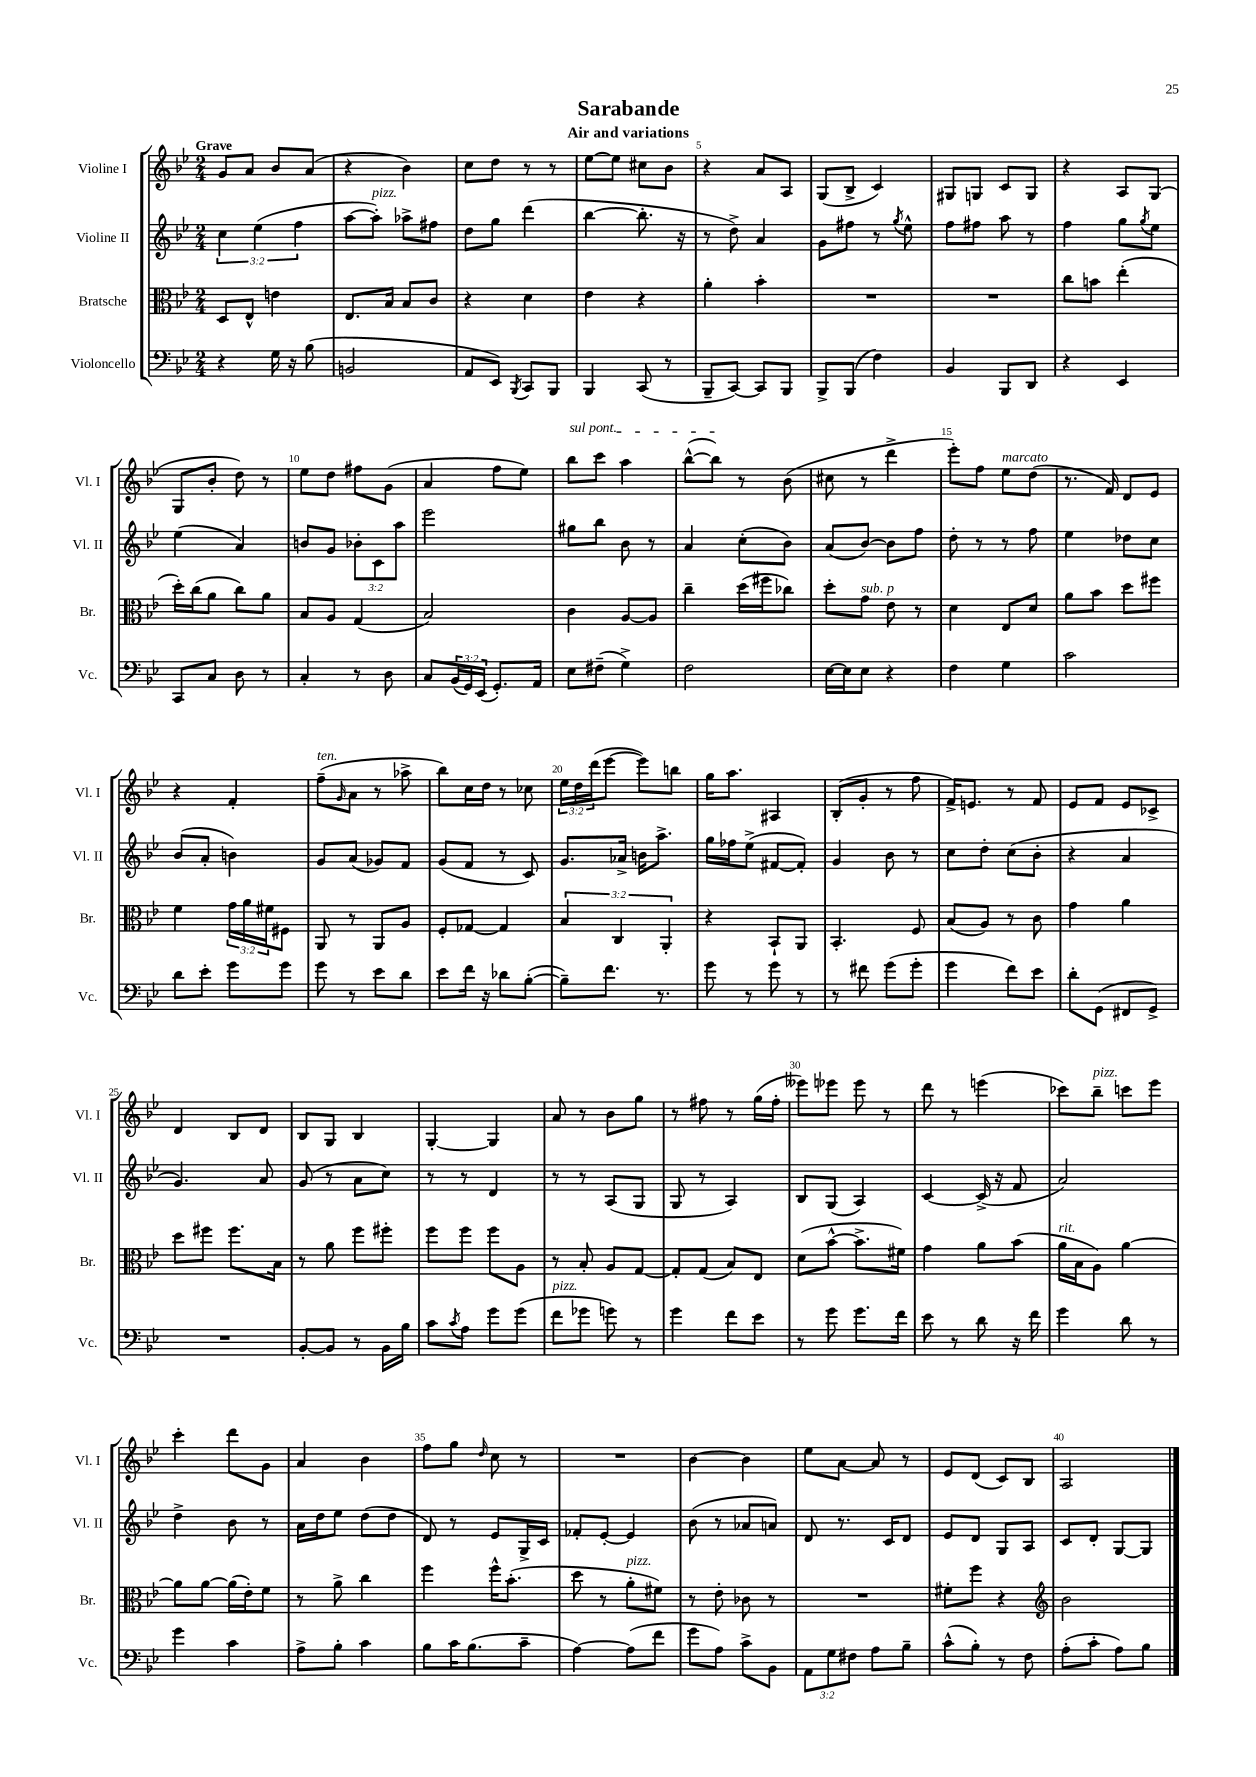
\header { title = "Sarabande" subtitle = "Air and variations" }
<<
\new StaffGroup <<
\new Staff = "s0" \with { instrumentName = "Violine I" shortInstrumentName = "Vl. I" } {
    \clef treble \key bes \major \numericTimeSignature \time 2/4 \override Staff.TupletNumber.text = #tuplet-number::calc-fraction-text \tempo "Grave"
    g'8 a'8 bes'8 a'8( |
    r4 bes'4) |
    c''8 d''8 r8 r8 |
    ees''8~ ees''8 cis''8 bes'8 |
    r4 a'8 a8 |
    g8( bes8-> c'4) |
    gis8 g8 c'8 g8 |
    r4 a8 g8( |
    g8 bes'8-. d''8) r8 |
    ees''8 d''8 fis''8 g'8( |
    a'4 f''8 ees''8) |
    \once \override TextSpanner.bound-details.left.text = \markup { \italic "sul pont." } bes''8\startTextSpan c'''8 a''4 |
    bes''8~-^( bes''8\stopTextSpan) r8 bes'8( |
    cis''8 r8 d'''4-> |
    ees'''8-.) f''8 ees''8^\markup { \italic "marcato" } d''8( |
    r8. f'16) d'8 ees'8 |
    r4 f'4-. |
    f''8--^\markup { \italic "ten." }( \grace { g'16 } a'8 r8 aes''8-> |
    bes''8) c''16 d''16 r8 ces''8 |
    \tuplet 3/2 { ees''16 d''16 d'''16( } ees'''8~ ees'''8) b''8 |
    g''16 a''8. ais4 |
    bes8-.( g'8-. r8 f''8 |
    f'16->) e'8. r8 f'8 |
    ees'8 f'8 ees'8 ces'8-> |
    d'4 bes8 d'8 |
    bes8 g8 bes4 |
    g4~-. g4 |
    a'8 r8 bes'8 g''8 |
    r8 fis''8 r8 g''16( fis''16-. |
    eeses'''8) ees'''8 ees'''8 r8 |
    d'''8 r8 e'''4( |
    ces'''8) bes''8--^\markup { \italic "pizz." } c'''8 ees'''8 |
    c'''4-. d'''8 g'8 |
    a'4 bes'4 |
    f''8 g''8 \grace { d''16 } c''8 r8 |
    R2 |
    bes'4~ bes'4 |
    ees''8 a'8~ a'8 r8 |
    ees'8 d'8( c'8) bes8 |
    a2 \bar "|." |
}
\new Staff = "s1" \with { instrumentName = "Violine II" shortInstrumentName = "Vl. II" } {
    \clef treble \key bes \major \numericTimeSignature \time 2/4 \override Staff.TupletNumber.text = #tuplet-number::calc-fraction-text
    \tuplet 3/2 { c''4 ees''4( f''4 } |
    a''8~ a''8-.^\markup { \italic "pizz." }) aes''8-> fis''8 |
    d''8 g''8 d'''4( |
    bes''4~ bes''8.-. r16 |
    r8 d''8->) a'4 |
    g'8 fis''8 r8 \acciaccatura { g''8 } ees''8-^ |
    f''8 fis''8 a''8 r8 |
    f''4 g''8 \acciaccatura { g''8 } ees''8 |
    ees''4( a'4) |
    b'8 g'8 \tuplet 3/2 { bes'8-. c'8 a''8 } |
    ees'''2 |
    gis''8 bes''8 bes'8 r8 |
    a'4 c''8-.( bes'8) |
    a'8( bes'8~) bes'8 f''8 |
    d''8-. r8 r8 f''8 |
    ees''4 des''8 c''8 |
    bes'8( a'8-. b'4) |
    g'8 a'8( ges'8) f'8 |
    g'8( f'8 r8 c'8) |
    g'8. aes'16-> b'16 a''8.-> |
    g''16 fes''16 ees''8->( fis'8~ fis'8-.) |
    g'4 bes'8 r8 |
    c''8 d''8-. c''8( bes'8-. |
    r4 a'4 |
    g'4.) a'8 |
    g'8( r8 a'8 c''8) |
    r8 r8 d'4 |
    r8 r8 a8( g8 |
    g8 r8 a4) |
    bes8 g8( a4) |
    c'4~ c'16->( r16 f'8 |
    a'2) |
    d''4-> bes'8 r8 |
    a'16 d''16 ees''8 d''8( d''8 |
    d'8) r8 ees'8 g16-> c'16 |
    fes'8-. ees'8~-. ees'4 |
    bes'8( r8 aes'8 a'8) |
    d'8 r8. c'16 d'8 |
    ees'8 d'8 g8 a8 |
    c'8 d'8-. g8~ g8 \bar "|." |
}
\new Staff = "s2" \with { instrumentName = "Bratsche" shortInstrumentName = "Br." } {
    \clef alto \key bes \major \numericTimeSignature \time 2/4 \override Staff.TupletNumber.text = #tuplet-number::calc-fraction-text
    d8 ees8-^ e'4 |
    ees8. bes16 bes8 c'8 |
    r4 d'4 |
    ees'4 r4 |
    a'4-. bes'4-. |
    R2 |
    R2 |
    c''8 b'8 ees''4-.( |
    d''16-.) c''16( a'8 c''8) a'8 |
    bes8 a8 g4( |
    bes2) |
    c'4 a8~ a8 |
    c''4-- d''16( fis''16 ces''8) |
    d''8-. g'8^\markup { \italic "sub. p" } ees'8 r8 |
    d'4 ees8 d'8 |
    a'8 bes'8 d''8 fis''8 |
    f'4 \tuplet 3/2 { g'16 a'16 fis'16 } fis8 |
    a,8 r8 a,8 a8 |
    f8-. ges8~ ges4 |
    \tuplet 3/2 { bes4 c4 a,4-. } |
    r4 bes,8-! a,8 |
    bes,4.-. f8 |
    bes8( a8) r8 c'8 |
    g'4 a'4 |
    d''8 fis''8 fis''8. bes16 |
    r8 a'8 f''8 fis''8-. |
    f''8 f''8 f''8 a8 |
    r8 bes8-. a8 g8~ |
    g8-. g8( bes8) ees8 |
    d'8( bes'8~-^ bes'8.-> fis'16) |
    g'4 a'8 bes'8( |
    a'16^\markup { \italic "rit." } bes16 a8) a'4~ |
    a'8 a'8~ a'16( ees'16-.) f'8 |
    r8 a'8-> c''4 |
    f''4 f''16-^ bes'8.-.( |
    d''8 r8 a'8-.^\markup { \italic "pizz." } fis'8) |
    r8 ees'8-. ces'8 r8 |
    R2 |
    fis'8-. f''8 r4 |
    \clef treble bes'2 \bar "|." |
}
\new Staff = "s3" \with { instrumentName = "Violoncello" shortInstrumentName = "Vc." } {
    \clef bass \key bes \major \numericTimeSignature \time 2/4 \override Staff.TupletNumber.text = #tuplet-number::calc-fraction-text
    r4 g16 r16 bes8( |
    b,2 |
    a,8 ees,8) \acciaccatura { bes,,8 } c,8 bes,,8 |
    bes,,4 c,8( r8 |
    bes,,8-- c,8~) c,8 bes,,8 |
    bes,,8-> bes,,8( f4) |
    bes,4 bes,,8 d,8 |
    r4 ees,4 |
    c,8 c8 d8 r8 |
    c4-. r8 d8 |
    c8 \tuplet 3/2 { bes,16( g,16) ees,16( } g,8.-.) a,16 |
    ees8 fis8--( g4->) |
    f2 |
    ees16~ ees16 ees8 r4 |
    f4 g4 |
    c'2 |
    d'8 ees'8-. g'8 g'8 |
    g'8 r8 ees'8 d'8 |
    ees'8 f'16 r16 des'8 bes8~-.( |
    bes8--) f'8. r8. |
    g'8 r8 g'8 r8 |
    r8 fis'8 g'8( g'8-. |
    g'4 f'8) ees'8 |
    d'8-. g,8( fis,8 g,8->) |
    R2 |
    bes,8~-. bes,8 r8 bes,16 bes16 |
    c'8 \acciaccatura { c'8 } a8 g'8 g'8( |
    f'8^\markup { \italic "pizz." } ges'8 g'8) r8 |
    g'4 f'8 ees'8 |
    r8 g'8 g'8. f'16 |
    ees'8 r8 d'8 r16 f'16 |
    g'4 d'8 r8 |
    g'4 c'4 |
    a8-> bes8-. c'4 |
    bes8 c'16 bes8.( c'8-- |
    a4~) a8( f'8 |
    g'8 a8) c'8-> bes,8 |
    \tuplet 3/2 { a,8 g8 fis8 } a8 bes8-- |
    c'8-^( bes8-.) r8 f8 |
    a8-.( c'8-. a8) bes8 \bar "|." |
}
>>
>>
\layout { \context { \Score \override BarNumber.break-visibility = ##(#f #t #t) barNumberVisibility = #(every-nth-bar-number-visible 5) } }
